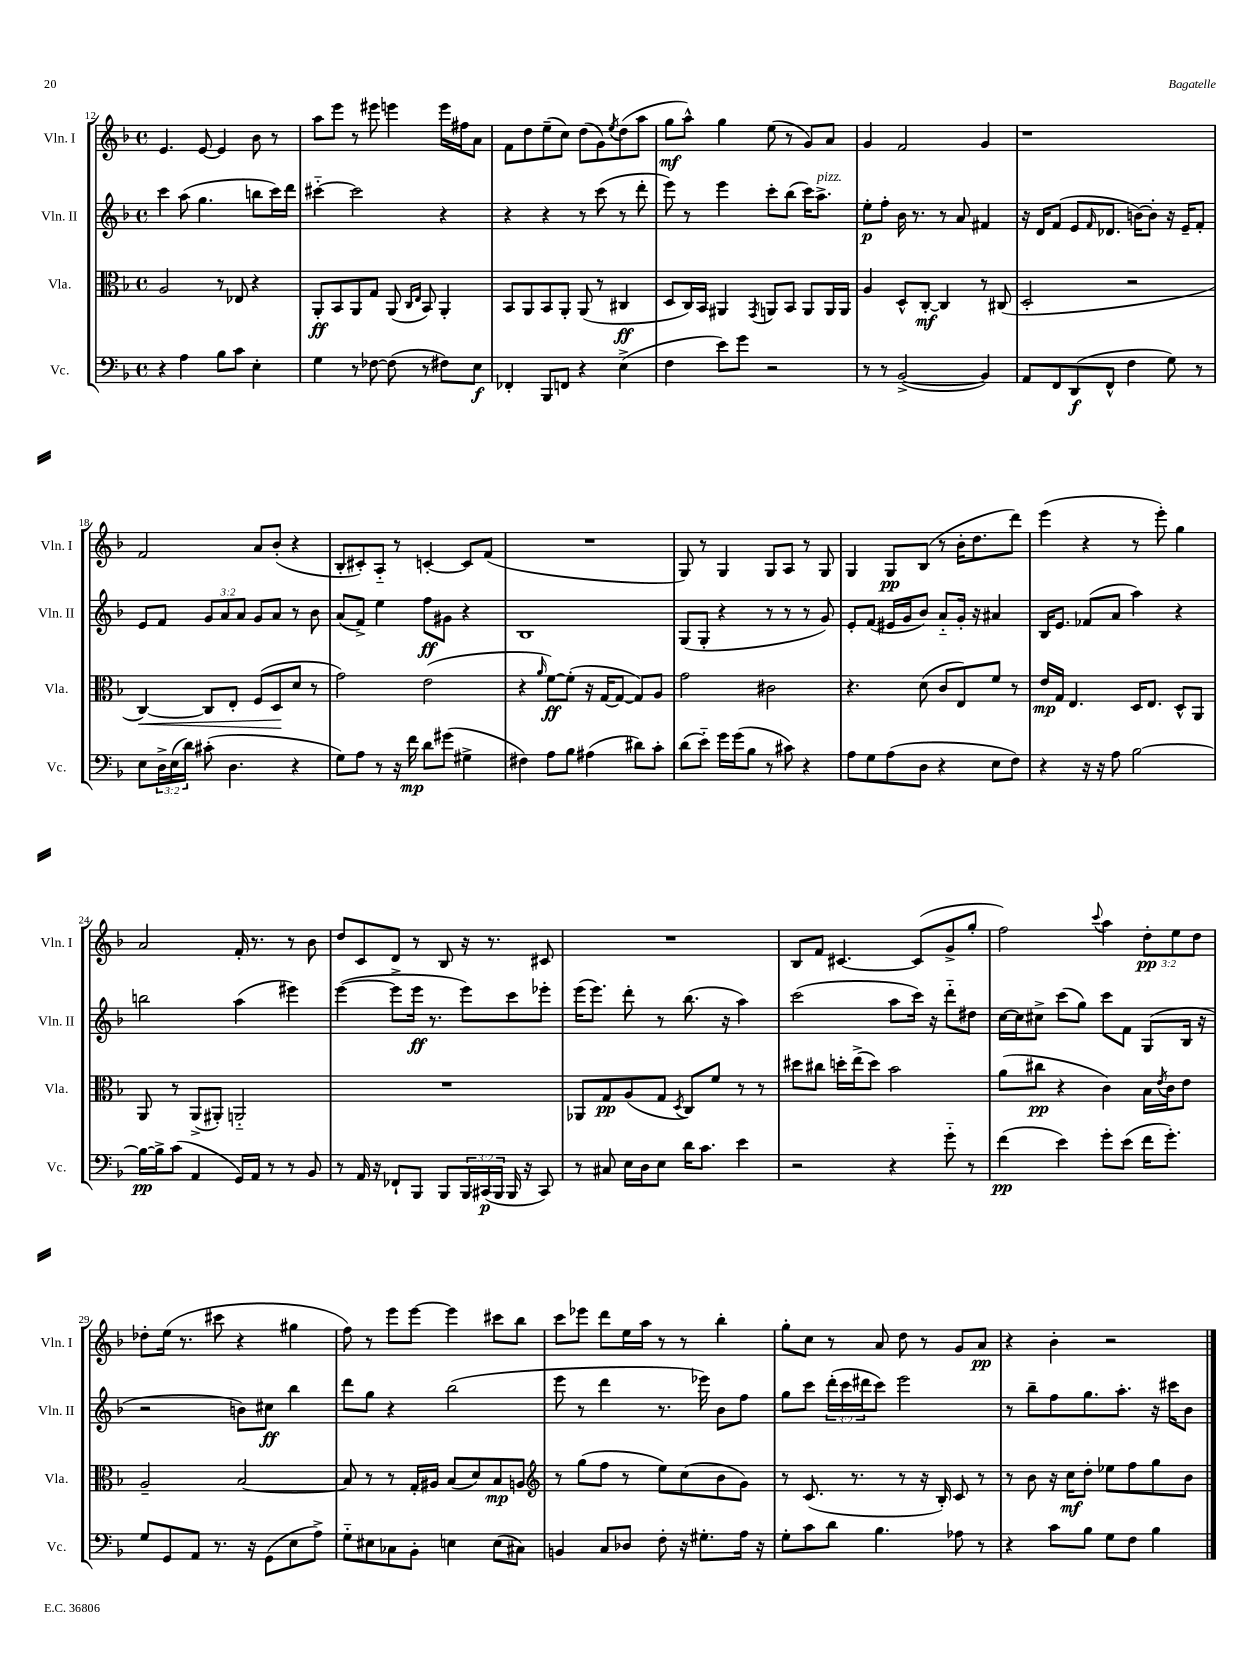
<<
\new StaffGroup <<
\new Staff = "s0" \with { instrumentName = "Vln. I" shortInstrumentName = "Vln. I" } {
    \clef treble \key f \major \defaultTimeSignature \time 4/4 \override Staff.TupletNumber.text = #tuplet-number::calc-fraction-text
    e'4. e'8~ e'4 bes'8 r8 |
    a''8 e'''8 r8 eis'''8 e'''4 e'''16 fis''16 a'8 |
    f'8 d''8 e''8--( c''8) d''8( g'8) \acciaccatura { e''8 } d''8( a''8 |
    g''8\mf a''8-^) g''4 e''8( r8 g'8) a'8 |
    g'4 f'2 g'4 |
    r1 |
    f'2 a'8 bes'8-.( r4 |
    bes8-. cis'8-.) a8-_ r8 c'4~-. c'8 f'8( |
    R1 |
    g8) r8 g4 g8 a8 r8 g8 |
    g4 g8\pp bes8( r8 bes'16-. d''8. d'''8) |
    e'''4( r4 r8 e'''8-.) g''4 |
    a'2 f'16-. r8. r8 bes'8 |
    d''8 c'8 d'8 r8 bes8 r16 r8. cis'8 |
    R1 |
    bes8 f'8 cis'4.~ cis'8( g'8-> g''8-. |
    f''2) \appoggiatura { c'''8 } a''4 \tuplet 3/2 { d''8-.\pp e''8 d''8 } |
    des''8-. e''16( r8. cis'''8 r4 gis''4 |
    f''8) r8 e'''8 e'''8~ e'''4 cis'''8 bes''8 |
    c'''8 ees'''8 d'''8 e''16 a''16 r8 r8 bes''4-. |
    g''8-. c''8 r8 a'8 d''8 r8 g'8 a'8\pp |
    r4 bes'4-. r2 \bar "|." |
}
\new Staff = "s1" \with { instrumentName = "Vln. II" shortInstrumentName = "Vln. II" } {
    \clef treble \key f \major \defaultTimeSignature \time 4/4 \override Staff.TupletNumber.text = #tuplet-number::calc-fraction-text
    c'''4 a''8( g''4. b''8 c'''16) d'''16 |
    cis'''4~-_ cis'''2 r4 |
    r4 r4 r8 c'''8( r8 d'''8-. |
    e'''8) r8 e'''4 c'''8-. bes''8( c'''16) a''8.->^\markup { \italic "pizz." } |
    e''8-.\p f''8-. bes'16 r8. r8 a'8 fis'4 |
    r16 d'16 f'8( e'8 \grace { f'16 } des'8. b'16~) b'8-. r16 e'16-- f'8-. |
    e'8 f'8 \tuplet 3/2 { g'8 a'8 a'8 } g'8 a'8 r8 bes'8 |
    a'8( f'8->) e''4 f''8\ff gis'8 r4 |
    bes1 |
    g8( g8-. r4 r8 r8 r8 g'8) |
    e'8-. f'8( eis'16 g'16 bes'8) a'8-_ g'16-. r16 ais'4 |
    bes16 e'8. fes'8( a'8 a''4) r4 |
    b''2 a''4( eis'''4) |
    e'''4~( e'''8-> e'''16\ff r8. e'''8) c'''8 ees'''8-. |
    e'''16( e'''8.) d'''8-. r8 bes''8.( r16 a''4) |
    c'''2( a''8 c'''16) r16 d'''8-_ dis''8 |
    c''16~ c''16 cis''8-> c'''8( g''8) c'''8 f'8 g8( bes16 r16 |
    r2 b'8) cis''8\ff bes''4 |
    d'''8 g''8 r4 bes''2( |
    e'''8 r8 d'''4 r8. ees'''16) bes'8 f''8 |
    g''8 c'''8 \tuplet 3/2 { d'''16-.( c'''16 dis'''16 } c'''8) e'''2 |
    r8 bes''8-- f''8 g''8. a''8.-. r16 cis'''16 bes'8 \bar "|." |
}
\new Staff = "s2" \with { instrumentName = "Vla." shortInstrumentName = "Vla." } {
    \clef alto \key f \major \defaultTimeSignature \time 4/4
    a2 r8 ees8 r4 |
    a,8-.\ff bes,8 a,8 g8 a,8( \grace { c16 e16 } bes,8) a,4-. |
    bes,8 a,8 bes,8 a,8-. a,8( r8 cis4\ff |
    d8 c16) bes,16 ais,4 \acciaccatura { g,8 } a,8 bes,8 a,8 a,16 a,16 |
    a4 d8-^ c8~-.\mf c4 r8 cis8( |
    d2-. r2 |
    c4~\<) c8 e8-. f8( d8\! d'8 r8 |
    g'2) e'2( |
    r4 \grace { a'16 } f'8~\ff) f'8-.( r16 g16~ g8~ g8) a8 |
    g'2 cis'2 |
    r4. d'8( c'8 e8) f'8 r8 |
    e'16\mp g16 e4. d16 e8. d8-^ a,8 |
    a,8 r8 a,8->( ais,8-.) a,2-_ |
    R1 |
    aes,8 g8\pp a8( g8 \acciaccatura { d8 } c8) f'8 r8 r8 |
    dis''8 cis''8 d''16-. e''16->( d''8) bes'2 |
    a'8( cis''8\pp r4 c'4) bes16 \acciaccatura { e'8 } c'16 e'8 |
    a2-- bes2~ |
    bes8 r8 r8 g16-. ais16 bes8( d'8) bes8\mp a8 |
    \clef treble r8 g''8( f''8 r8 e''8) c''8( bes'8 g'8) |
    r8 c'8.( r8. r8 r16 bes16-.) c'8 r8 |
    r8 bes'8 r16 c''16\mf d''8-. ees''8 f''8 g''8 bes'8 \bar "|." |
}
\new Staff = "s3" \with { instrumentName = "Vc." shortInstrumentName = "Vc." } {
    \clef bass \key f \major \defaultTimeSignature \time 4/4 \override Staff.TupletNumber.text = #tuplet-number::calc-fraction-text
    r4 a4 bes8 c'8 e4-. |
    g4 r8 fes8~ fes8( r8 fis8) e8\f |
    fes,4-. bes,,8 f,8 r4 e4->( |
    f4 e'8) g'8 r2 |
    r8 r8 bes,2~->( bes,4) |
    a,8 f,8 d,8\f( f,8-^ f4 g8) r8 |
    e8 \tuplet 3/2 { d16-> e16( d'16) } cis'8-.( d4. r4 |
    g8) a8 r8 r16 f'16\mp d'8 gis'8( gis4-> |
    fis4) a8 bes8 ais4( dis'8) c'8-. |
    d'8( e'8-_) g'16 g'16( bes8 r8 cis'8) r4 |
    a8 g8 a8( d8 r4 e8 f8) |
    r4 r16 r16 a8 bes2~ |
    bes16~\pp bes16-> c'8( a,4 g,16) a,16 r8 r8 bes,8 |
    r8 a,16 r16 fes,8-! bes,,8 bes,,8 \tuplet 3/2 { bes,,16 cis,16\p( bes,,16 } bes,,16 r16 cis,8) |
    r8 cis8 e16 d16 e8 d'16 c'8. e'4 |
    r2 r4 g'8-_ r8 |
    f'4\pp( e'4) g'8-. e'8( f'16 g'8.-.) |
    g8 g,8 a,8 r8. r16 g,8( e8 a8->) |
    g8-_ eis8 ces8 bes,8-. e4 e8( cis8) |
    b,4 c8 des8 f8-. r16 gis8.-. a16 r16 |
    g8-. c'8 d'8 bes4. aes8 r8 |
    r4 c'8 bes8 g8 f8 bes4 \bar "|." |
}
>>
>>
\layout { \context { \Score currentBarNumber = #12 } }
